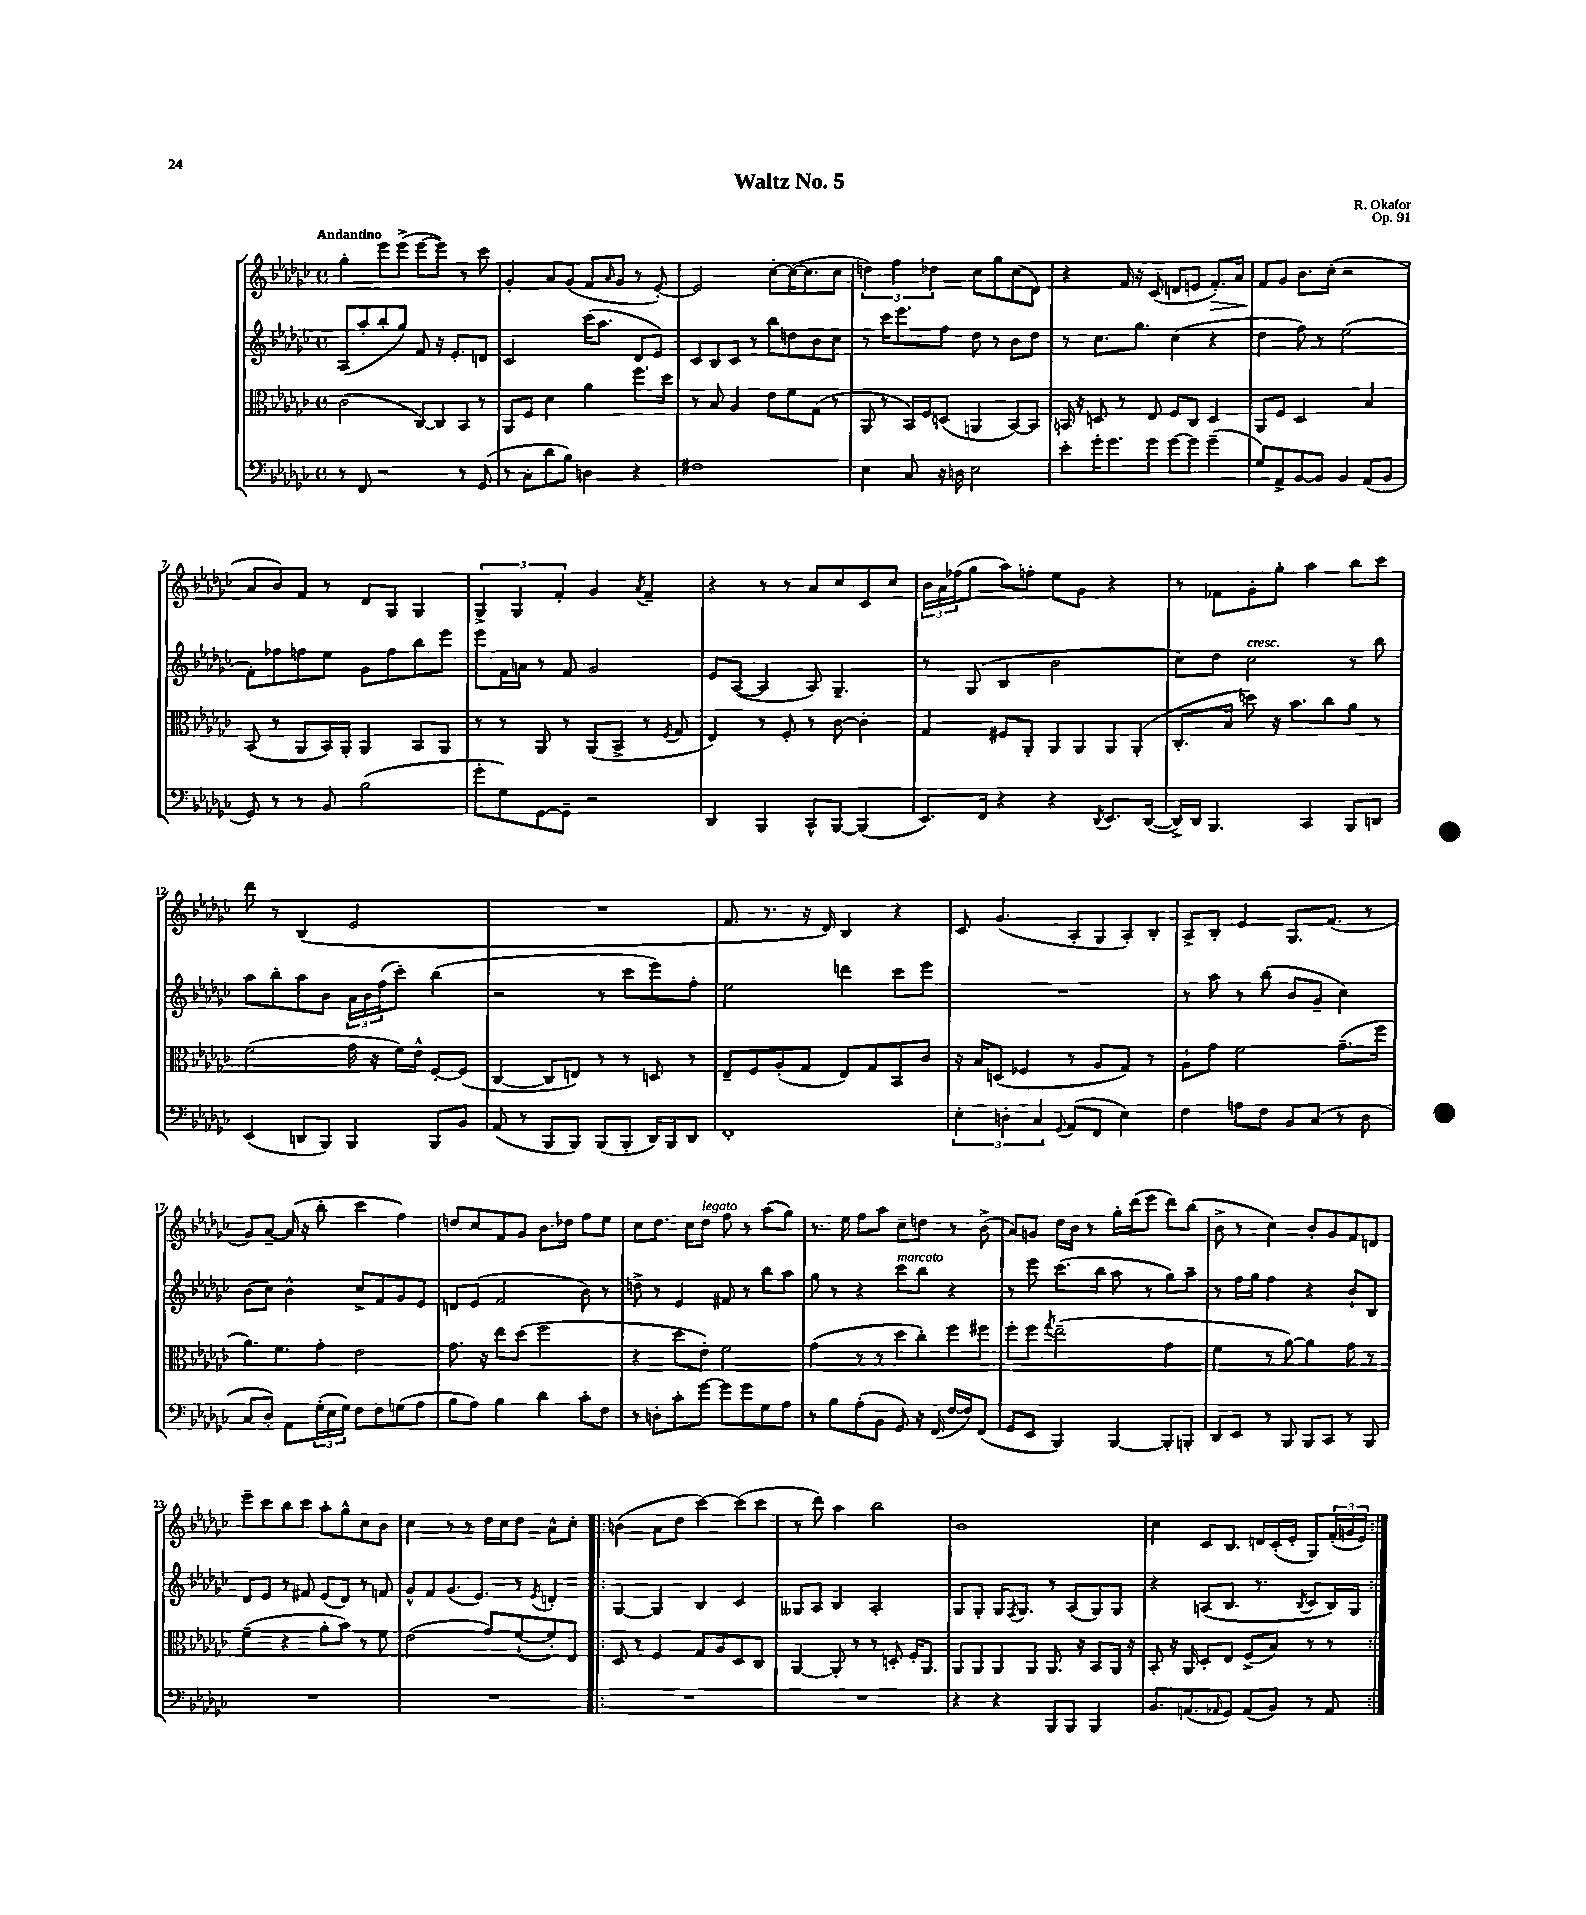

**kern	**kern	**kern	**kern
*staff4	*staff3	*staff2	*staff1
*clefF4	*clefC3	*clefG2	*clefG2
*k[b-e-a-d-g-c-]	*k[b-e-a-d-g-c-]	*k[b-e-a-d-g-c-]	*k[b-e-a-d-g-c-]
*M4/4	*M4/4	*M4/4	*M4/4
*met(c)	*met(c)	*met(c)	*met(c)
8r	(2c-	(8A-	4gg-'
8FF	.	8aa-'	.
2r	.	8bb-'	8eee-
.	.	8gg-)	(8eee-^
.	[8C-)	8f	[8eee-
.	8C-]	16r	8eee-])
.	.	8.e-'	.
8r	8BB-	.	8r
(8GG-	8r	8d	8ccc-
=	=	=	=
8r	8AA-	2c-	4g-'
8C-'	8F	.	.
8d-	4d-	.	8a-
8B-)	.	.	(8g-
4D	4a-	(16ccc-	8f
.	.	8.aa-	.
.	.	.	16qqa-
.	.	.	8g-
4r	8.ff	8d-	8r
.	.	8e-)	[8e-')
.	16dd-	.	.
=	=	=	=
1F#	8r	8c-	2e-]
.	8B-	8B-	.
.	4A-	8c-	.
.	.	8r	.
.	8e-	8bb-	[8cc-'
.	8f	8dd	(16cc-_
.	.	.	8.cc-]
.	(8G-	8b-	.
.	8r	8cc-	8cc-
=	=	=	=
4E-	8AA-	8r	6dd)
.	8r	16ccc-	.
.	.	.	6ff
.	.	8.eee-	.
8C-	16BB-)	.	.
.	16F	.	.
.	.	.	6dd-
16r	(8D	8ff	.
16D	.	.	.
2E-	4AA	8dd-	8cc-
.	.	8r	8gg-
.	[8BB-)	8b-	(8cc-
.	8BB-]	8dd-	8d-)
=	=	=	=
8e-'	16BB	8r	4r
.	16r	.	.
16g-'	8D	8.cc-	.
8.g-	.	.	.
.	8r	.	16f
.	.	8.gg-	16r
8g-	8E-	.	(8c-
[8g-	8F	(4cc-	8d
8g-]	8C-	.	8e
(4g-~	4D	4r	8.f')
.	.	.	16a-
=	=	=	=
8G-)	8AA-	4dd-	8f
8AA-^	8F	.	8g-
[8BB-	2D-	8ff)	8.b-
8BB-]	.	8r	.
.	.	.	(16cc-'
4BB-	.	(2ee-	2r
(8AA-	4B-	.	.
8BB-	.	.	.
=	=	=	=
8GG-)	(8BB-	8f')	8a-
8r	8r	8ff-	8b-)
8r	8AA-	8ff	8f
8BB-	16BB-)	8ee-	8r
.	16AA-'	.	.
(2B-	4AA-	8g-	8d-
.	.	8ff	8G-
.	8BB-	8bb-	4G-
.	8AA-	8eee-	.
=	=	=	=
8g-'	8r	8eee-	6G-^
8G-)	8r	16f	.
.	.	.	6G-
.	.	16a	.
[8GG-	8AA-	8r	.
.	.	.	6f'
8GG-~]	8r	8f	.
2r	(8AA-	2g-	4g-
.	8BB-^	.	.
.	.	.	8qa-
.	8r	.	4f~
.	8qF	.	.
.	8G-	.	.
=	=	=	=
4DD-	4E-)	8e-	4r
.	.	([8A-	.
4BBB-	8r	4A-]	8r
.	8F'	.	8r
8CC-^^	8r	8A-)	8a-
[8BBB-	[8c-	4.G-~	8cc-
(4BBB-]	4c-']	.	8c-
.	.	.	8cc-
=	=	=	=
8.EE-)	4G-	8r	24b-
.	.	.	24a-
.	.	.	(24ff-
.	.	(8G-	8gg-
16FF	.	.	.
4r	8F#	4B-	8aa-)
.	8AA-'	.	8ff'
4r	8AA-	2b-	8ee-
.	8AA-	.	8g-
8qDD-	.	.	.
8.EE-	8AA-	.	4r
.	(8AA-'	.	.
([16DD-	.	.	.
=	=	=	=
16DD-^])	8.C-'	8cc-)	8r
16DD-	.	.	.
4.BBB-	.	8dd-	8f-
.	16B-	.	.
.	8dd)	2cc-	8g-'
.	16r	.	8gg-'
.	8.b-	.	.
4CC-	.	.	4aa-
.	8cc-	.	.
8BBB-	8a-	8r	8bb-
8DD	8r	8bb-	8ccc-
=	=	=	=
(4EE-	(2f	8aa-	8ddd-
.	.	8bb-'	8r
8DD	.	8aa-	(4B-
8BBB-)	.	8b-	.
4BBB-	16g-	24a-	2e-
.	.	24b-	.
.	16r	.	.
.	.	(24ff	.
.	16f)	8ccc-')	.
.	16e-^^	.	.
8BBB-	[8F'	(4bb-	.
8BB-	(8F]	.	.
=	=	=	=
(8AA-	[4C-	2r	1r
8r	.	.	.
8BBB-	8C-]	.	.
8BBB-)	8E)	.	.
(8BBB-	8r	8r	.
8BBB-'	8r	8ccc-	.
16DD-)	8D	8eee-)	.
16BBB-	.	.	.
8DD-	8r	8ff'	.
=	=	=	=
1FF'	8E-~	2ee-	8.f
.	8F	.	.
.	.	.	8.r
.	(8A-'	.	.
.	8G-	.	16r
.	.	.	16d-)
.	8E-)	4ddd	4B-
.	8G-	.	.
.	8BB-	8ccc-	4r
.	8c-	8eee-	.
=	=	=	=
6E-'	16r	1r	8c-
.	16B-	.	.
.	(8D	.	(4.g-
6D'	.	.	.
.	4F-	.	.
6C-	.	.	.
8qqGG-	.	.	.
(8AA-	8r	.	8A-'
8FF	8A-	.	8G-
4E-)	8G-)	.	8A-')
.	8r	.	8B-'
=	=	=	=
4F	8A-`	8r	8A-^
.	8g-	8aa-	8B-'
8A	2f	8r	4e-
8F	.	(8bb-	.
8BB-	.	8b-	8.G-
(8C-	.	8g-~	.
.	.	.	(8.f
8r	(8.g-~	4cc-)	.
8D-	.	.	8r
.	16ff	.	.
=	=	=	=
8C-	8.a-)	(8b-	8g-)
8D-')	.	8cc-)	[8a-~
.	8.f	.	.
8AA-	.	4b-^^	(16a-]
.	.	.	16r
(24G-'	8g-'	.	8bb-'
24E-	.	.	.
24G-)	.	.	.
8F	2e-	8cc-^	4ccc-
8F	.	8f	.
(8G	.	8g-	4ff)
8A-	.	8e-	.
=	=	=	=
8B-	8.g-	8d	8dd
8A-)	.	(8e-	8cc-
.	16r	.	.
4B-	8ee-	2f	8f
.	(8dd-	.	8g-
4d-	2ff	.	8.b-
.	.	.	16dd-
8c-'	.	8b-)	8ff
8F	.	8r	8ee-
=	=	=	=
8r	4r	8dd^	8cc-
8D'	.	8r	8.dd-
8c-'	8dd-	4e-	.
.	.	.	16cc-
[8g-	8e-')	.	8dd-
8g-]	2f	8f#	8ff
8g-	.	8r	8r
8G-	.	8bb-	(8aa-
8A-	.	8aa-	8gg-)
=	=	=	=
8r	(4g-	8gg-	8.r
8B-	.	8r	.
.	.	.	16ee-
(8A-'	8r	4r	8ff
8BB-	8r	.	8aa-
8GG-)	8dd-	8ccc-	8cc-~
16r	8cc-')	8bb-	8dd
(16FF	.	.	.
[16F	8ff	4r	8r
16F])	.	.	.
(8FF	8ff#	.	(8b-^
=	=	=	=
8GG-	8ff'	8r	8a-)
8EE-	8ff	8eee-	8g
.	8qgg-	.	.
4BBB-)	(2ee-~	(8.ccc-	16dd-
.	.	.	16b-
.	.	.	8r
.	.	16bb-	.
[4BBB-	.	8aa-	16gg-'
.	.	.	(16ddd-
.	.	8r	8eee-
8BBB-']	4g-	8gg-)	8ddd-)
8BBB'	.	8aa-~	(8bb-
=	=	=	=
8DD-	4f	8r	8b-^
8EE-	.	16ff	8r
.	.	16gg-	.
8r	8r	4ff	4cc-)
8BBB-	[8a-)	.	.
8BBB-	4a-]	4r	8b-'
8CC-	.	.	8g-
8r	8g-	8b-`	8f
8BBB-	8r	8B-	8d
=	=	=	=
1r	(4f~	8d-	8eee-~
.	.	8e-	8ccc-
.	4r	8r	8bb-
.	.	8f#	8ccc-
.	8a-'	(8e-	8aa-'
.	8b-)	8d-)	8gg-^^
.	8r	8r	8cc-
.	8f	8f	8b-
=	=	=	=
1r	(2e-	8g-^^	4cc-
.	.	8f	.
.	.	(8.g-	8r
.	.	.	8r
.	.	8.e-)	.
.	8g-)	.	16dd-
.	.	.	16cc-
.	([8f`	8r	8dd-
.	.	8qe-	.
.	8f'])	4d'	8a-^^
.	8E-	.	8cc-'
=!|:	=!|:	=!|:	=!|:
1r	8D-	[4G-	(4b
.	8r	.	.
.	4F	4G-]	8a-
.	.	.	8dd-
.	8G-	4B-	[4ccc-)
.	8A-	.	.
.	8D-	4c-	(8ccc-]
.	8C-	.	8ccc-
=	=	=	=
1r	[4AA-	8G--	8r
.	.	8A-	8ddd-)
.	8AA-']	4B-	4aa-
.	8r	.	.
.	8r	2A-'	2bb-
.	8D'	.	.
.	16F'	.	.
.	8.AA-	.	.
=	=	=	=
4r	8AA-	8G-	1b-
.	8AA-	8G-'	.
4r	8AA-	16G-	.
.	.	8qF	.
.	.	8.G-	.
.	8AA-	.	.
8BBB-	8.AA-	8r	.
8BBB-	.	(8A-	.
.	16r	.	.
4BBB-	8BB-	8G-)	.
.	16AA-	8G-	.
.	16r	.	.
=	=	=	=
8.BB-	8BB-'	4r	4cc-
.	16r	.	.
(8.AA	16AA-	.	.
.	8D-'	(8A	8c-
16qqAA-	.	.	.
8GG-)	8E-	8.B-	8.B-
(8AA-	(8F^	.	.
.	.	8.r	16d
8BB-)	8B-)	.	(16c-'
.	.	.	16e-'
.	.	8qB-	.
8r	8r	8c-	8G-)
8AA-	8r	16B-)	(24f'
.	.	.	24g
.	.	16G-	.
.	.	.	24e-)
==:|!	==:|!	==:|!	==:|!
*-	*-	*-	*-
